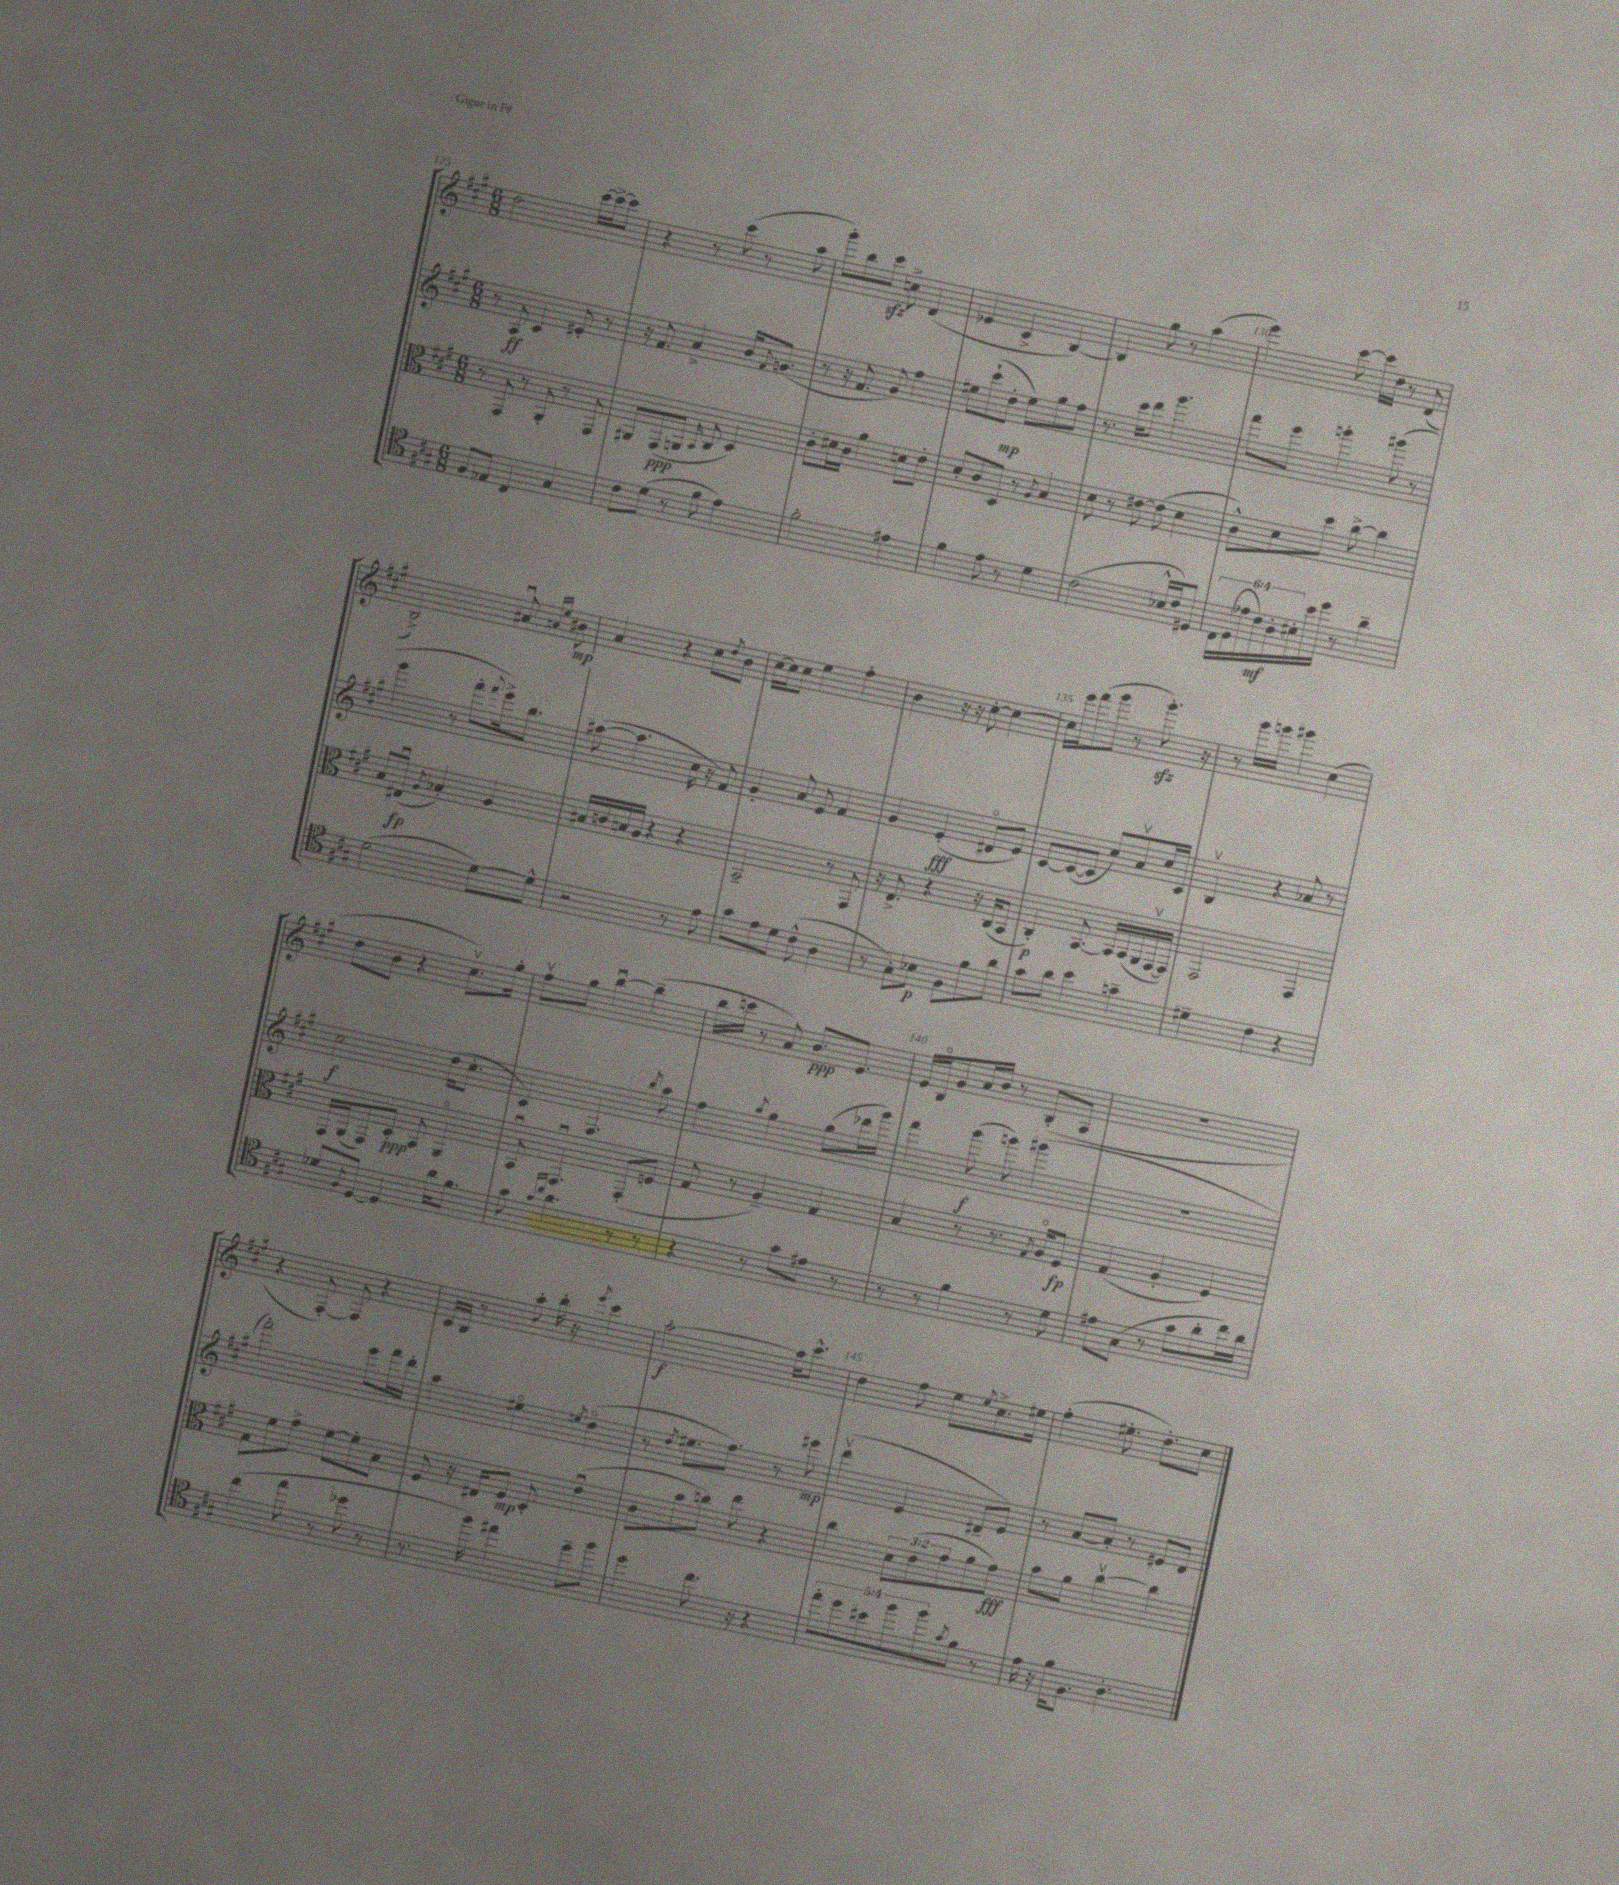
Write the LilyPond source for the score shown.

<<
\new StaffGroup <<
\new Staff = "s0" {
    \clef treble \key a \major \numericTimeSignature \time 6/8
    d''2 cis'''16~ cis'''16~-> cis'''8 |
    r4 r8 cis'''8( r8 a''8 |
    gis'''8-.) b''8 cis'''8\sfz c''8-> d'4( |
    ees'4 cis'4-> b4~) |
    b4 gis''8 r8 a''4( |
    e'''4) cis'''8~ cis'''16 d''16 r8 d'8( |
    b2->) ais'8\downbow \grace { a'16 e''16 } bis'8\mp |
    a'4 r4 cis''8 \acciaccatura { d''8 } b'8 |
    cis''16~ cis''16 cis''8 e''4 fis''4-. |
    b'4 r16 r16 cis''8~-. cis''4~ |
    cis''16 e'''16 fis'''8( gis'''8 r8 gis'''8.-.\sfz) r16 |
    r8 gis'''16 g'''16 gis'''4 cis''4( |
    d''8 b'8 r4 cis''8.\upbow) gis''16-. |
    fis''8\upbow gis''8 b''4~\downbow b''4--( |
    b''16 c'''16 r8 a'8) b'8.\ppp e'8. |
    e'16 b16\flageolet gis'8 a'16 b'16 r8 b8-.( a8 |
    R2. |
    r4 fis8~-.) fis8 r4 |
    cis'16 b16 r8 a''8-. b''16-. r16 \acciaccatura { e'''8 } cis'''4 |
    a''2~-.\f a''16 cis'''8.-^ |
    d''4 fis''8 e''8 \acciaccatura { e''8 } cis''8.-> eis''16 |
    fis''4-.( eis''8.-. d''8.-.) cis''8 \bar "|." |
}
\new Staff = "s1" {
    \clef treble \key a \major \numericTimeSignature \time 6/8
    r8 a8\ff cis'4 eis'8-. r8 |
    r16 fis'8. a'4-> b'16 \appoggiatura { fis'8 } g'8.( |
    r8 r16 fis'8. gis'8) fis''4 |
    eis''8 cis'''8-!( d''8-.\mp eis''8) gis''8 fis''8 |
    r8. cis'''16 d'''8 gis'''4. |
    fis'''8 e'''8 g'''4-. gis'''8( r8 |
    gis'''4 r8 fis'''8-. \appoggiatura { fis'''8 } e'''16->) b''8. |
    ais''8~( ais''4. cis''16 r16 fis'8) |
    gis'4-. a'8 e'8 fis'4 |
    gis'4 e'4-.\fff( dis'8\flageolet e'8) |
    cis'8~ cis'8~( cis'8 cis''8) a'8\upbow cis''16 cis'16 |
    b4\upbow r4 aes'8 r8 |
    cis''2\f d''16( cis''8.-. |
    cis'4) fis4. \acciaccatura { b''8 } a''8 |
    fis''4 \acciaccatura { a''8 } gis''4 gis''8( des'''16 gis'''16) |
    fis'''4 gis'''8\f( g'''8) gis'''4( |
    R2. |
    fis'''2-.) e'''8 fis'''16 d'''16-. |
    a''4 eis''4\flageolet \acciaccatura { e''8 } d''4\flageolet( |
    r8 \acciaccatura { d''8 } eis''8. fis''8.) r8 eis'''8\mp |
    d'''4\upbow( e'4 dis'8-- e'8) |
    r8 a'8~ a'8-. r8 eis'8 d'8 \bar "|." |
}
\new Staff = "s2" {
    \clef alto \key a \major \numericTimeSignature \time 6/8 \override Staff.TupletNumber.text = #tuplet-number::calc-fraction-text
    r8 gis,8 r8 a,8-. r8 gis,8 |
    ais,8 gis,8\ppp( a,8 \grace { b,16 } cis8 d4) |
    cis'8-. dis'16 cis'16 a'4 d'8 e'8-. |
    d'8-. cis'8 d8 r8 \acciaccatura { a8 } b4 |
    d'8 r8 eis'8~ eis'8( d'4 |
    cis'8-^) d'8 d''8 cis''8~-> cis''4 |
    b8 eis8\downbow\fp( \acciaccatura { a8 } bes4-.) a4 |
    bis16 c'16 b16 a16 r4 r4 |
    b,2-- r8 gis,8 |
    r16 e8.-> r4 r16 cis16( b,8 |
    cis4-.\p) b,8.~ b,16 b,16( a,16 gis,16~\upbow gis,16) |
    gis,2 gis,4 |
    gis,16 a,16( gis,8) d8-.\ppp b,8 a,4\flageolet |
    b,8\downbow gis,4.\downbow gis,8-.( f8 |
    gis8 r8 a4--) gis4 |
    b4 r8 r8. \acciaccatura { gis8 } a16\flageolet fis8\fp |
    gis4( a4-. fis4) |
    gis8 fis'8 gis'8-> fis'8~ fis'8-. b8 |
    fis8 r16 eis16 fis8\mp d8-. e'4\downbow( |
    cis'8 b'8 c''8) e''8 r4 |
    cis''4 \tuplet 3/2 { d'8 e'8( gis'8 } a'8 gis'8\fff) |
    b'8 a'8 cis''4~\upbow cis''4 \bar "|." |
}
\new Staff = "s3" {
    \clef tenor \key a \major \numericTimeSignature \time 6/8 \override Staff.TupletNumber.text = #tuplet-number::calc-fraction-text
    fis8 ees8 cis4 gis4 |
    cis'8 d'8( r8 fis'8 e'4) |
    fis'2-. eis'4 |
    fis'4 e'8 r8 d'4 |
    cis'2( bes16-^ cis'16) dis8 |
    \tuplet 6/4 { cis16 d16( ees'16 cis'16\mf) a16-. bis16-. } b'16 d''16 r8 a'4-- |
    d'2( d'8~) d'8-^ |
    r2 r8 e'8 |
    gis'8 e'8 d'8 cis'8-^( a4 |
    r8 gis8-.) bes8\p fis8 fis'8 a'8 |
    gis'8 a'8 b'4 g'4-- |
    dis'4-- cis'4 r4 |
    des'8 \acciaccatura { fis8 } d8~ d4 a'16 fis'8. |
    gis'8 \grace { gis'16 cis''16 } a'4. r8 r8 |
    r4 r8 gis'8 eis'8 r8 |
    r8 r8 fis'4 r8 d'8 |
    eis'8 gis8( r8 gis'8 a'8-. cis''16) a'16 |
    cis''4( e''8 r8 des''8 r8 |
    r8. fis''16) eis''4 d''8-- fis''8 |
    d''4 cis''8. r16 r4 |
    \tuplet 5/4 { e''8-. d''8 bis'8 fis''8 fis''8 } \acciaccatura { gis'8 } fis'8 r8 |
    e'16 r16 fis'16 fis8. a4.-. \bar "|." |
}
>>
>>
\layout { \context { \Score currentBarNumber = #125 \override BarNumber.break-visibility = ##(#f #t #t) barNumberVisibility = #(every-nth-bar-number-visible 5) } }
